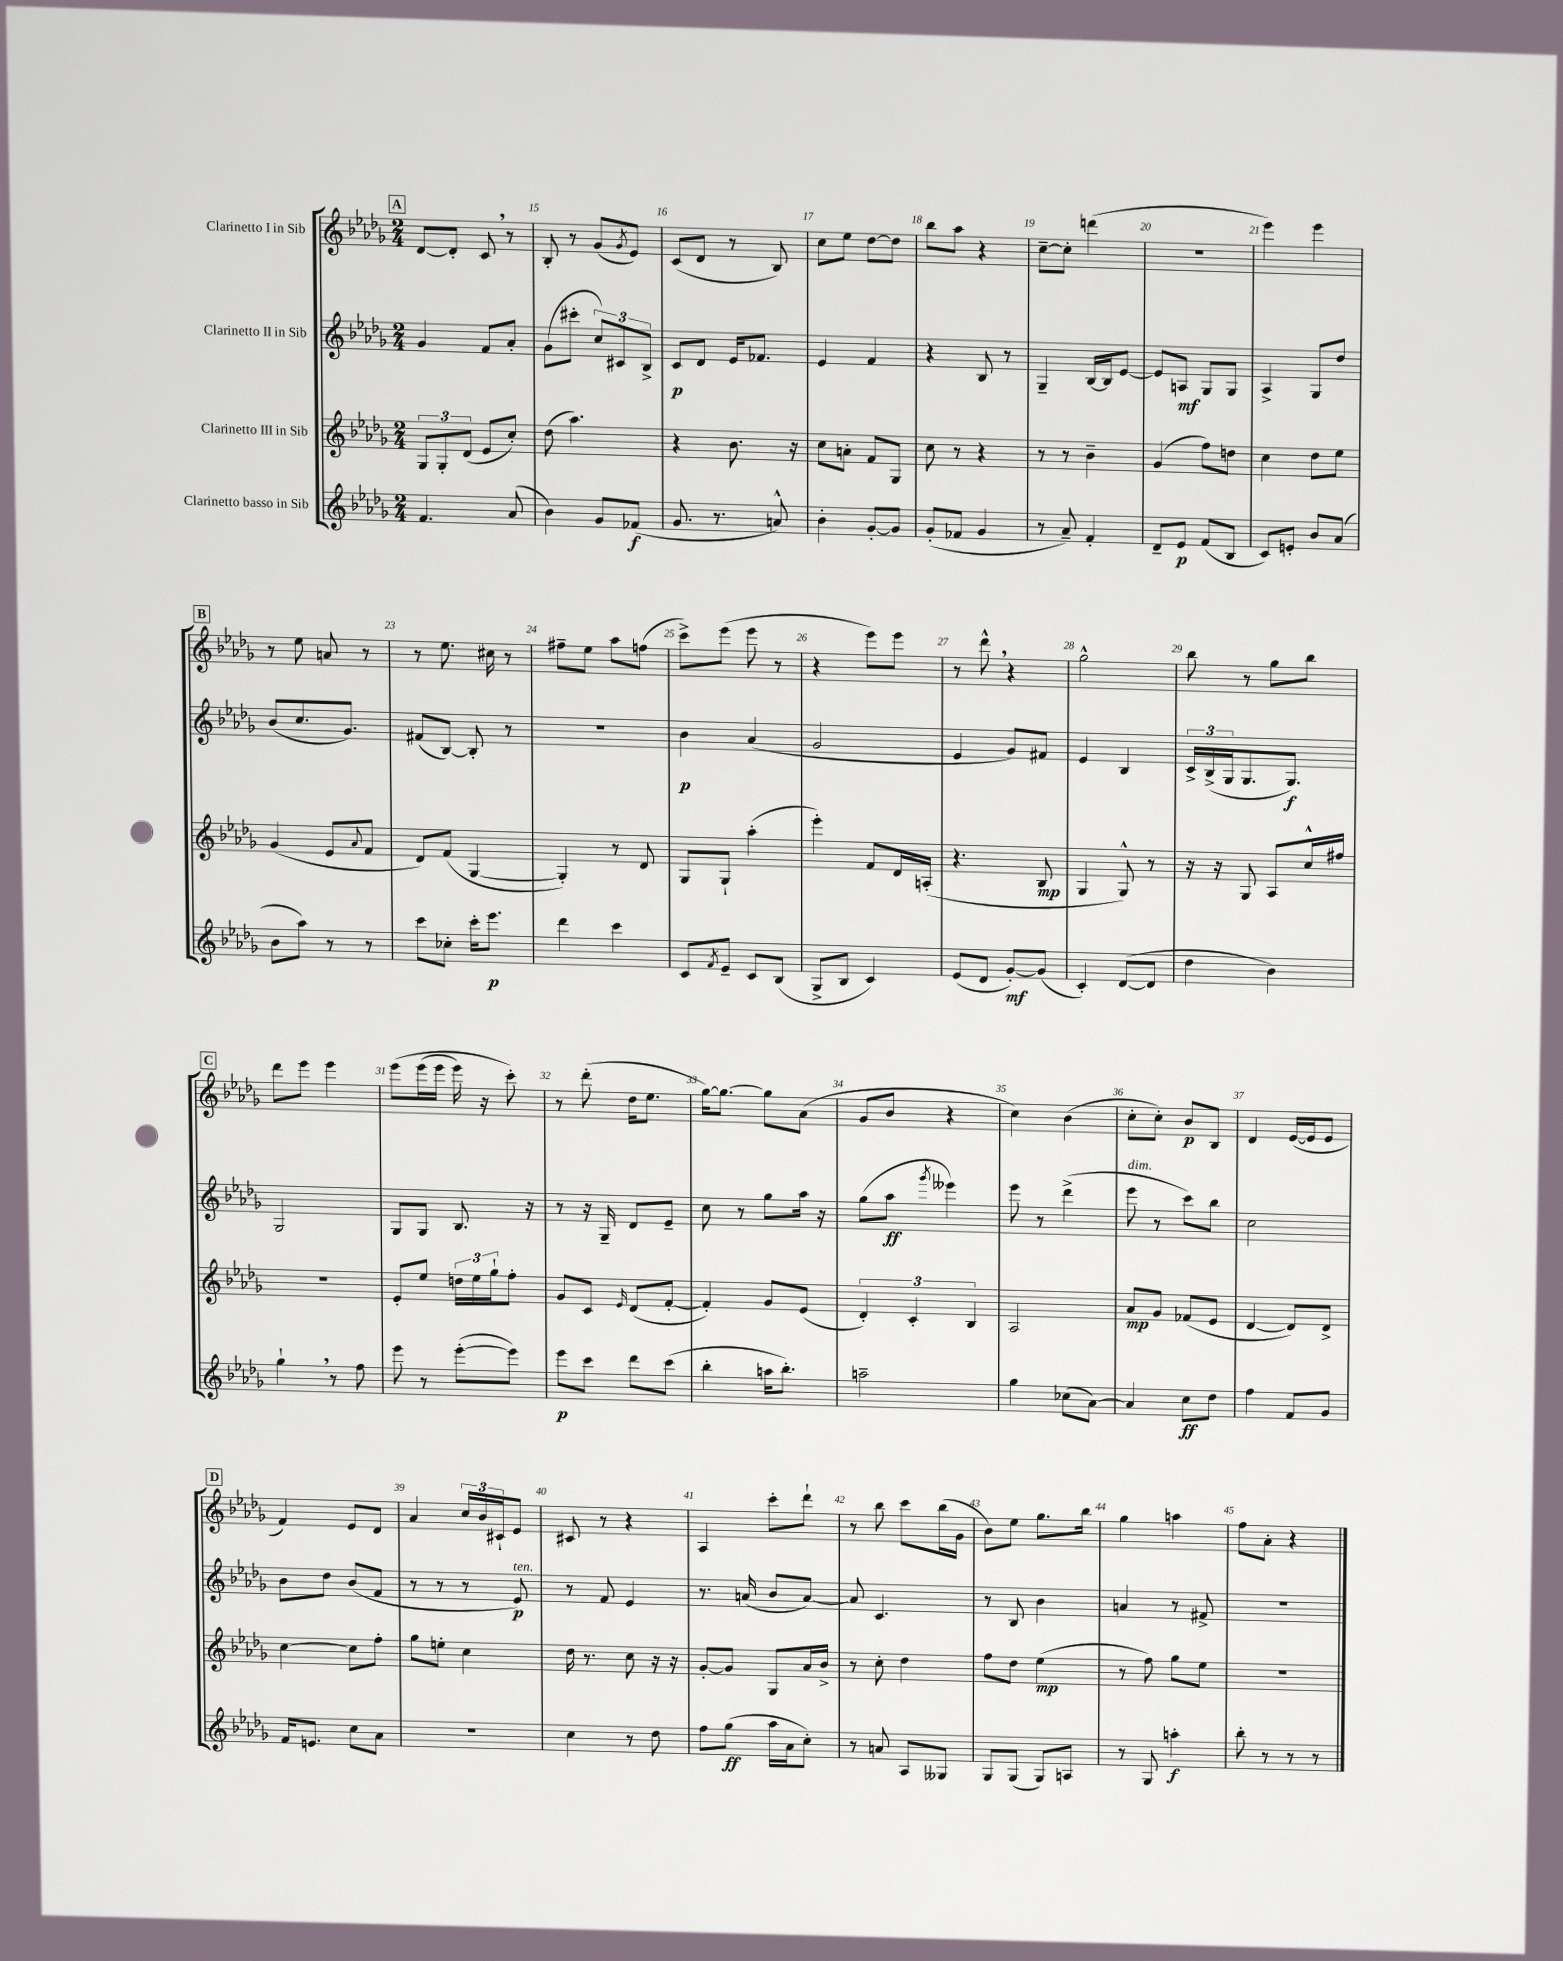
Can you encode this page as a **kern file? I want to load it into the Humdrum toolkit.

**kern	**kern	**kern	**kern
*staff4	*staff3	*staff2	*staff1
*clefG2	*clefG2	*clefG2	*clefG2
*k[b-e-a-d-g-]	*k[b-e-a-d-g-]	*k[b-e-a-d-g-]	*k[b-e-a-d-g-]
*M2/4	*M2/4	*M2/4	*M2/4
4.f	12G-	4g-	[8d-
.	12G-'	.	.
.	.	.	8d-']
.	(12d-	.	.
.	8e-	8f	8c
(8a-	8cc')	8a-'	8r
=	=	=	=
4b-)	(8dd-	(8g-	8B-'
.	4.aa-)	8ccc#'	8r
8g-	.	12cc)	(8g-
.	.	12c#	.
.	.	.	8qg-
(8f-	.	.	8e-)
.	.	12B-^	.
=	=	=	=
8.g-	4r	8c	(8c
.	.	8d-	8d-
8.r	.	.	.
.	8.b-	16e-	8r
.	.	8.f-	.
8a^^)	.	.	8B-)
.	16r	.	.
=	=	=	=
4b-'	8cc	4e-	8cc
.	8a'	.	8ee-
[8g-'	8f	4f	[8dd-
8g-]	8G-	.	8dd-]
=	=	=	=
(8g-'	8cc	4r	8bb-
8f-	8r	.	8aa-
4g-	4r	8B-	4r
.	.	8r	.
=	=	=	=
8r	8r	4G-~	[8cc~
8a-~)	8r	.	8cc']
4f'	4b-~	[16B-	(4ddd
.	.	16B-]	.
.	.	[8e-	.
=	=	=	=
8d-~	(4g-	8e-]	2r
8e-	.	8A	.
(8f	8ff)	8G-	.
8B-	8dd	8G-	.
=	=	=	=
8c)	4cc	4A-^	4eee-)
8e'	.	.	.
8b-	8dd-	8G-	4eee-
(8a-	8ee-	8dd-	.
=	=	=	=
8b-	(4g-	(8b-	8r
8aa-)	.	8.cc	8ee-
8r	8e-	.	8a
.	.	8.g-)	.
.	8qqa-	.	.
8r	8f	.	8r
=	=	=	=
8ccc	8d-)	(8f#	8r
8cc-'	(8f	[8B-)	8.ee-
16ccc'	[4G-	8B-']	.
8.eee-	.	.	16cc#
.	.	8r	8r
=	=	=	=
4ddd-	4G-'])	2r	8ff#~
.	.	.	8ee-
4ccc	8r	.	8aa-
.	8d-	.	(8ff
=	=	=	=
8c	8G-	4b-	8ccc^)
8qf	.	.	.
8e-~	8G-`	.	(8eee-
8c	(4aa-'	(4a-	8eee-
(8B-	.	.	8r
=	=	=	=
8G-^	4eee-')	2g-	4r
8B-	.	.	.
4c)	8f	.	8eee-)
.	16d-	.	8eee-
.	(16A'	.	.
=	=	=	=
(8e-	4.r	4e-	8r
8d-	.	.	8ddd-^^
[8g-')	.	8g-)	4r
(8g-]	8B-	8f#	.
=	=	=	=
4c')	4G-	4e-	2gg-^^
([8d-	8G-^^)	4B-	.
8d-]	8r	.	.
=	=	=	=
4dd-	16r	24c^	8bb-
.	.	(24B-^	.
.	16r	.	.
.	.	24G-	.
.	8G-	8.G-	8r
4b-)	8A-	.	8gg-
.	.	8.G-)	.
.	16cc^^	.	8bb-
.	16ff#	.	.
=	=	=	=
4gg-`	2r	2G-	8ddd-
.	.	.	8eee-
8r	.	.	4eee-
8ff	.	.	.
=	=	=	=
8eee-	8e-'	8G-	&(8eee-
8r	8ee-	8G-	(16eee-
.	.	.	16eee-
([8eee-'	24dd	8.B-	16eee-)
.	24ee-	.	.
.	.	.	16r
.	24gg-`	.	.
8eee-])	8ff'	.	8ccc'&)
.	.	16r	.
=	=	=	=
8eee-	8g-	8r	8r
8ccc	8c	16r	(8ddd-'
.	.	16G-~	.
.	16qqe-	.	.
8ddd-	(8d-	8d-	16dd-
.	.	.	8.ee-
(8ccc	[8f'	8e-~	.
=	=	=	=
4bb-'	4f'])	8cc	[16gg-)
.	.	.	8.gg-_
.	.	8r	.
16aa	8g-	8gg-	8gg-]
8.bb-')	.	.	.
.	(8e-	16aa-	(8a-
.	.	16r	.
=	=	=	=
2aa~	6d-')	(8gg-	8g-
.	.	8aa-	8b-
.	6c'	.	.
.	.	8qggg-	.
.	.	4eee--)	4r
.	6B-	.	.
=	=	=	=
4gg-	2A-	8eee-	4cc)
.	.	8r	.
(8cc-	.	(4ddd-^	(4b-
[8a-)	.	.	.
=	=	=	=
4a-]	8a-	8eee-	8cc'
.	8g-	8r	8cc')
8cc	(8f-	8ccc)	8b-
8dd-	8e-	8bb-	8B-
=	=	=	=
4ff	[4d-	2cc	4d-
8f	8d-])	.	([16e-
.	.	.	16e-]
8g-	8d-^	.	8e-
=	=	=	=
16f	[4cc	8b-	4f)
8.e	.	.	.
.	.	8dd-	.
8cc	8cc]	(8b-	8e-
8a-	8ff'	8f	8d-
=	=	=	=
2r	8gg-	8r	4a-
.	8ee'	8r	.
.	4cc	8r	24cc
.	.	.	24b-
.	.	.	24c#`
.	.	8e-)	8e-
=	=	=	=
4cc	16dd-	8r	8c#
.	8.r	.	.
.	.	8f	8r
8r	8cc	4e-	4r
8dd-	16r	.	.
.	16r	.	.
=	=	=	=
8ff	[8g-'	8.r	4A-
(8gg-	8g-]	.	.
.	.	(16a	.
16aa-	8G-	8b-	8ccc'
16a-	.	.	.
8cc')	16a-	[8a)	8ddd-`
.	16b-^	.	.
=	=	=	=
8r	8r	8a]	8r
8a	8cc'	4.c	8bb-
8A-	4dd-	.	8ccc
8G--	.	.	(16bb-
.	.	.	16g-
=	=	=	=
8G-	8ff	8r	8b-)
(8G-	8dd-	8B-	8ee-
8G-)	(4ee-	4b-	8.gg-
8A	.	.	.
.	.	.	16bb-
=	=	=	=
8r	8r	4a	4gg-
8G-	8ff)	.	.
4aa'	8gg-	8r	4aa
.	8ee-	8f#^	.
=	=	=	=
8bb-'	2r	2r	8ff
8r	.	.	8a-'
8r	.	.	4r
8r	.	.	.
==	==	==	==
*-	*-	*-	*-
